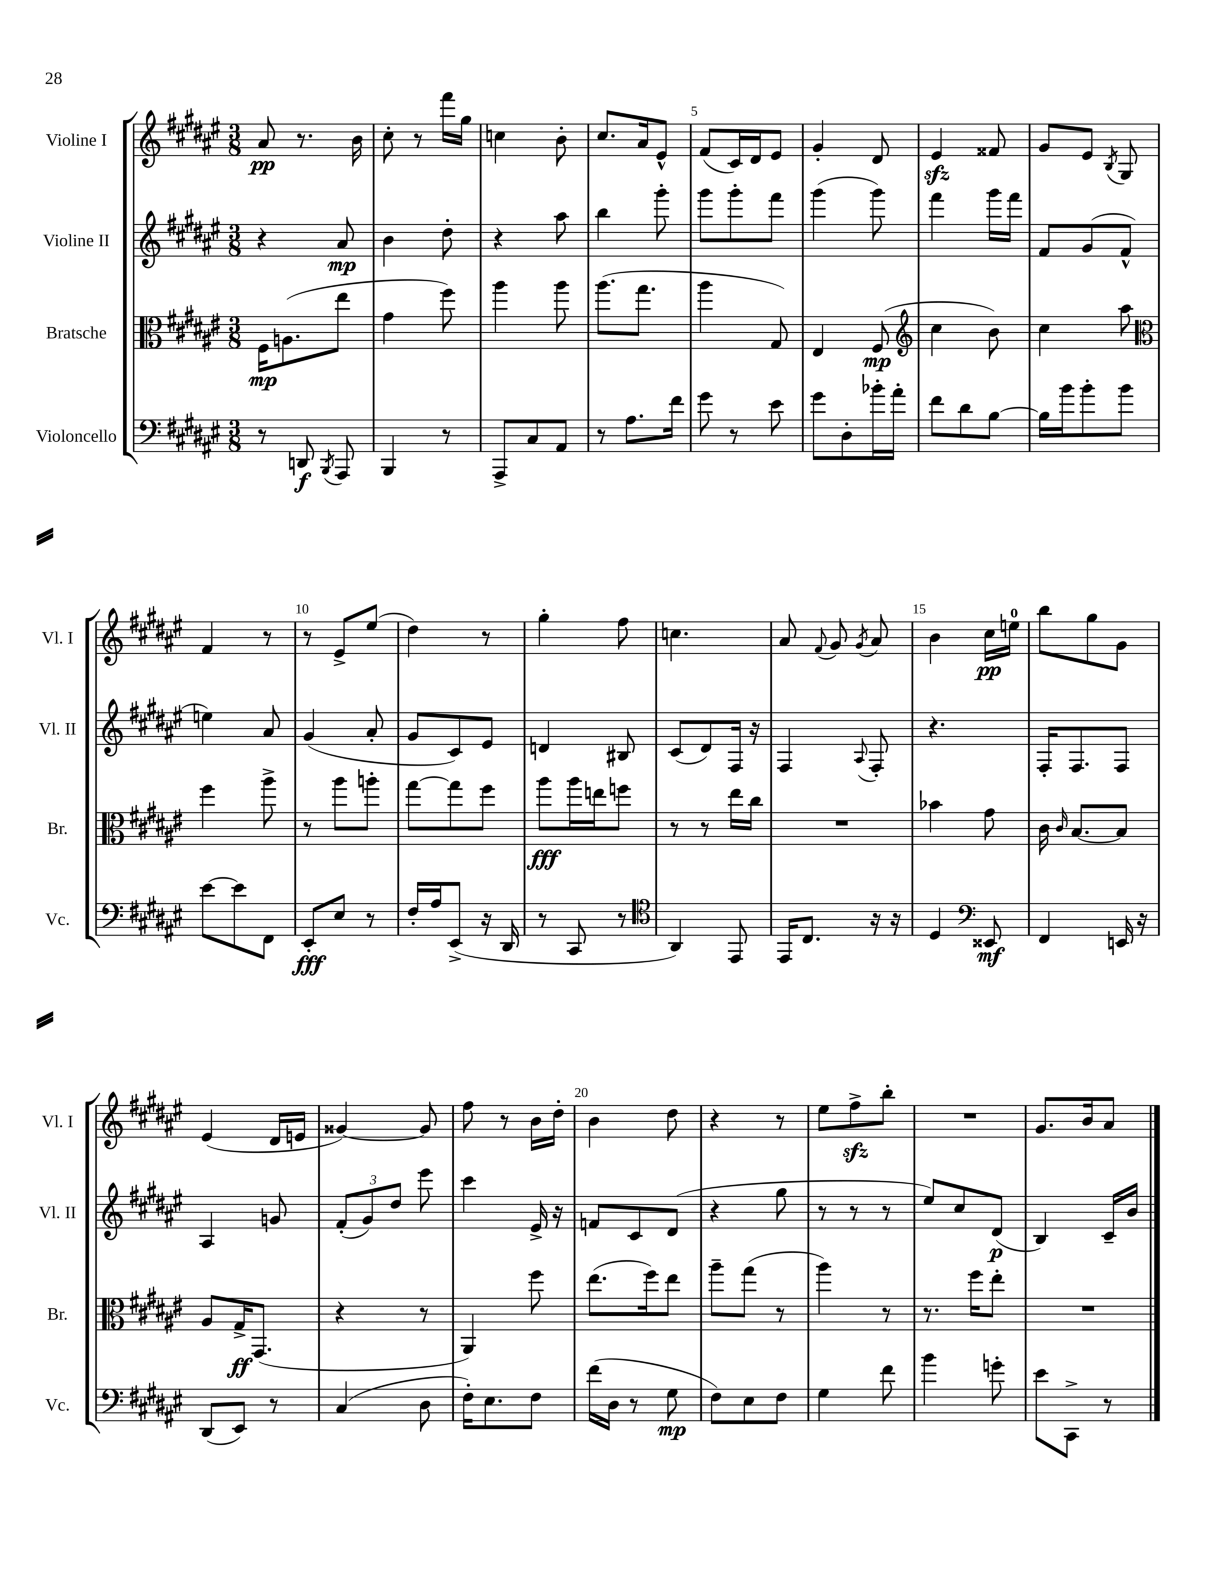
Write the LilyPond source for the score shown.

<<
\new StaffGroup <<
\new Staff = "s0" \with { instrumentName = "Violine I" shortInstrumentName = "Vl. I" } {
    \clef treble \key fis \major \numericTimeSignature \time 3/8
    \autoBeamOff ais'8\pp r8. b'16 |
    cis''8-. r8 fis'''16[ gis''16] |
    c''4 b'8-. |
    cis''8.[ ais'16 eis'8]-^ |
    fis'8[( cis'16) dis'16 eis'8] |
    gis'4-. dis'8 |
    eis'4\sfz fisis'8 |
    gis'8[ eis'8] \acciaccatura { b8 } gis8 |
    fis'4 r8 |
    r8 eis'8[-> eis''8]( |
    dis''4) r8 |
    gis''4-. fis''8 |
    c''4. |
    ais'8 \appoggiatura { fis'8 } gis'8 \acciaccatura { gis'8 } ais'8 |
    b'4 cis''16[\pp e''16]-0 |
    b''8[ gis''8 gis'8] |
    eis'4( dis'16[ e'16] |
    gisis'4~) gisis'8 |
    fis''8 r8 b'16[ dis''16]-. |
    b'4 dis''8 |
    r4 r8 |
    eis''8[ fis''8->\sfz b''8]-. |
    R4. |
    gis'8.[ b'16 ais'8] \bar "|." |
}
\new Staff = "s1" \with { instrumentName = "Violine II" shortInstrumentName = "Vl. II" } {
    \clef treble \key fis \major \numericTimeSignature \time 3/8
    \autoBeamOff r4 ais'8\mp |
    b'4 dis''8-. |
    r4 ais''8 |
    b''4 gis'''8-. |
    gis'''8[ gis'''8-. fis'''8] |
    gis'''4( gis'''8) |
    fis'''4 gis'''16[ fis'''16] |
    fis'8[ gis'8( fis'8]-^ |
    e''4) ais'8 |
    gis'4( ais'8-. |
    gis'8[ cis'8) eis'8] |
    d'4 bis8 |
    cis'8[( dis'8) fis16] r16 |
    fis4 \appoggiatura { ais8 } fis8-. |
    r4. |
    fis16[-. fis8. fis8] |
    ais4 g'8 |
    \tuplet 3/2 { fis'8[-.( gis'8) dis''8] } eis'''8 |
    cis'''4 eis'16-> r16 |
    f'8[ cis'8 dis'8]( |
    r4 gis''8 |
    r8 r8 r8 |
    eis''8[) cis''8 dis'8]\p( |
    b4) cis'16[-- b'16] \bar "|." |
}
\new Staff = "s2" \with { instrumentName = "Bratsche" shortInstrumentName = "Br." } {
    \clef alto \key fis \major \numericTimeSignature \time 3/8
    \autoBeamOff fis16[\mp a8.( eis''8] |
    gis'4 fis''8) |
    ais''4 ais''8 |
    ais''8.[( gis''8.] |
    ais''4 gis8) |
    eis4 fis8\mp( |
    \clef treble cis''4 b'8) |
    cis''4 ais''8 |
    \clef alto fis''4 ais''8-> |
    r8 ais''8[ a''8]-. |
    gis''8[~ gis''8 fis''8] |
    ais''8[\fff ais''16 e''16 f''8] |
    r8 r8 eis''16[ cis''16] |
    R4. |
    bes'4 gis'8 |
    cis'16 \grace { cis'16 } b8.[~ b8] |
    ais8[ gis16->\ff gis,8.]( |
    r4 r8 |
    ais,4) fis''8 |
    eis''8.[( fis''16) eis''8] |
    ais''8[-- gis''8]( r8 |
    ais''4) r8 |
    r8. fis''16[ eis''8]-. |
    R4. \bar "|." |
}
\new Staff = "s3" \with { instrumentName = "Violoncello" shortInstrumentName = "Vc." } {
    \clef bass \key fis \major \numericTimeSignature \time 3/8
    \autoBeamOff r8 d,8\f \acciaccatura { b,,8 } ais,,8 |
    b,,4 r8 |
    ais,,8[-> cis8 ais,8] |
    r8 ais8.[ fis'16] |
    gis'8 r8 eis'8 |
    gis'8[ dis8-. bes'16-. ais'16]-. |
    fis'8[ dis'8 b8]~ |
    b16[ b'16 b'8-. b'8] |
    eis'8[~ eis'8 fis,8] |
    eis,8[-.\fff eis8] r8 |
    fis16[-. ais16 eis,8]->( r16 dis,16 |
    r8 cis,8 r8 |
    \clef tenor ais,4) eis,8 |
    eis,16[ cis8.] r16 r16 |
    dis4 \clef bass eisis,8\mf |
    fis,4 e,16 r16 |
    dis,8[( eis,8]) r8 |
    cis4( dis8 |
    fis16[-.) eis8. fis8] |
    fis'16[( dis16] r8 gis8\mp |
    fis8[) eis8 fis8] |
    gis4 fis'8 |
    b'4 g'8-. |
    eis'8[ cis,8]-> r8 \bar "|." |
}
>>
>>
\layout { \context { \Score \override BarNumber.break-visibility = ##(#f #t #t) barNumberVisibility = #(every-nth-bar-number-visible 5) } }
